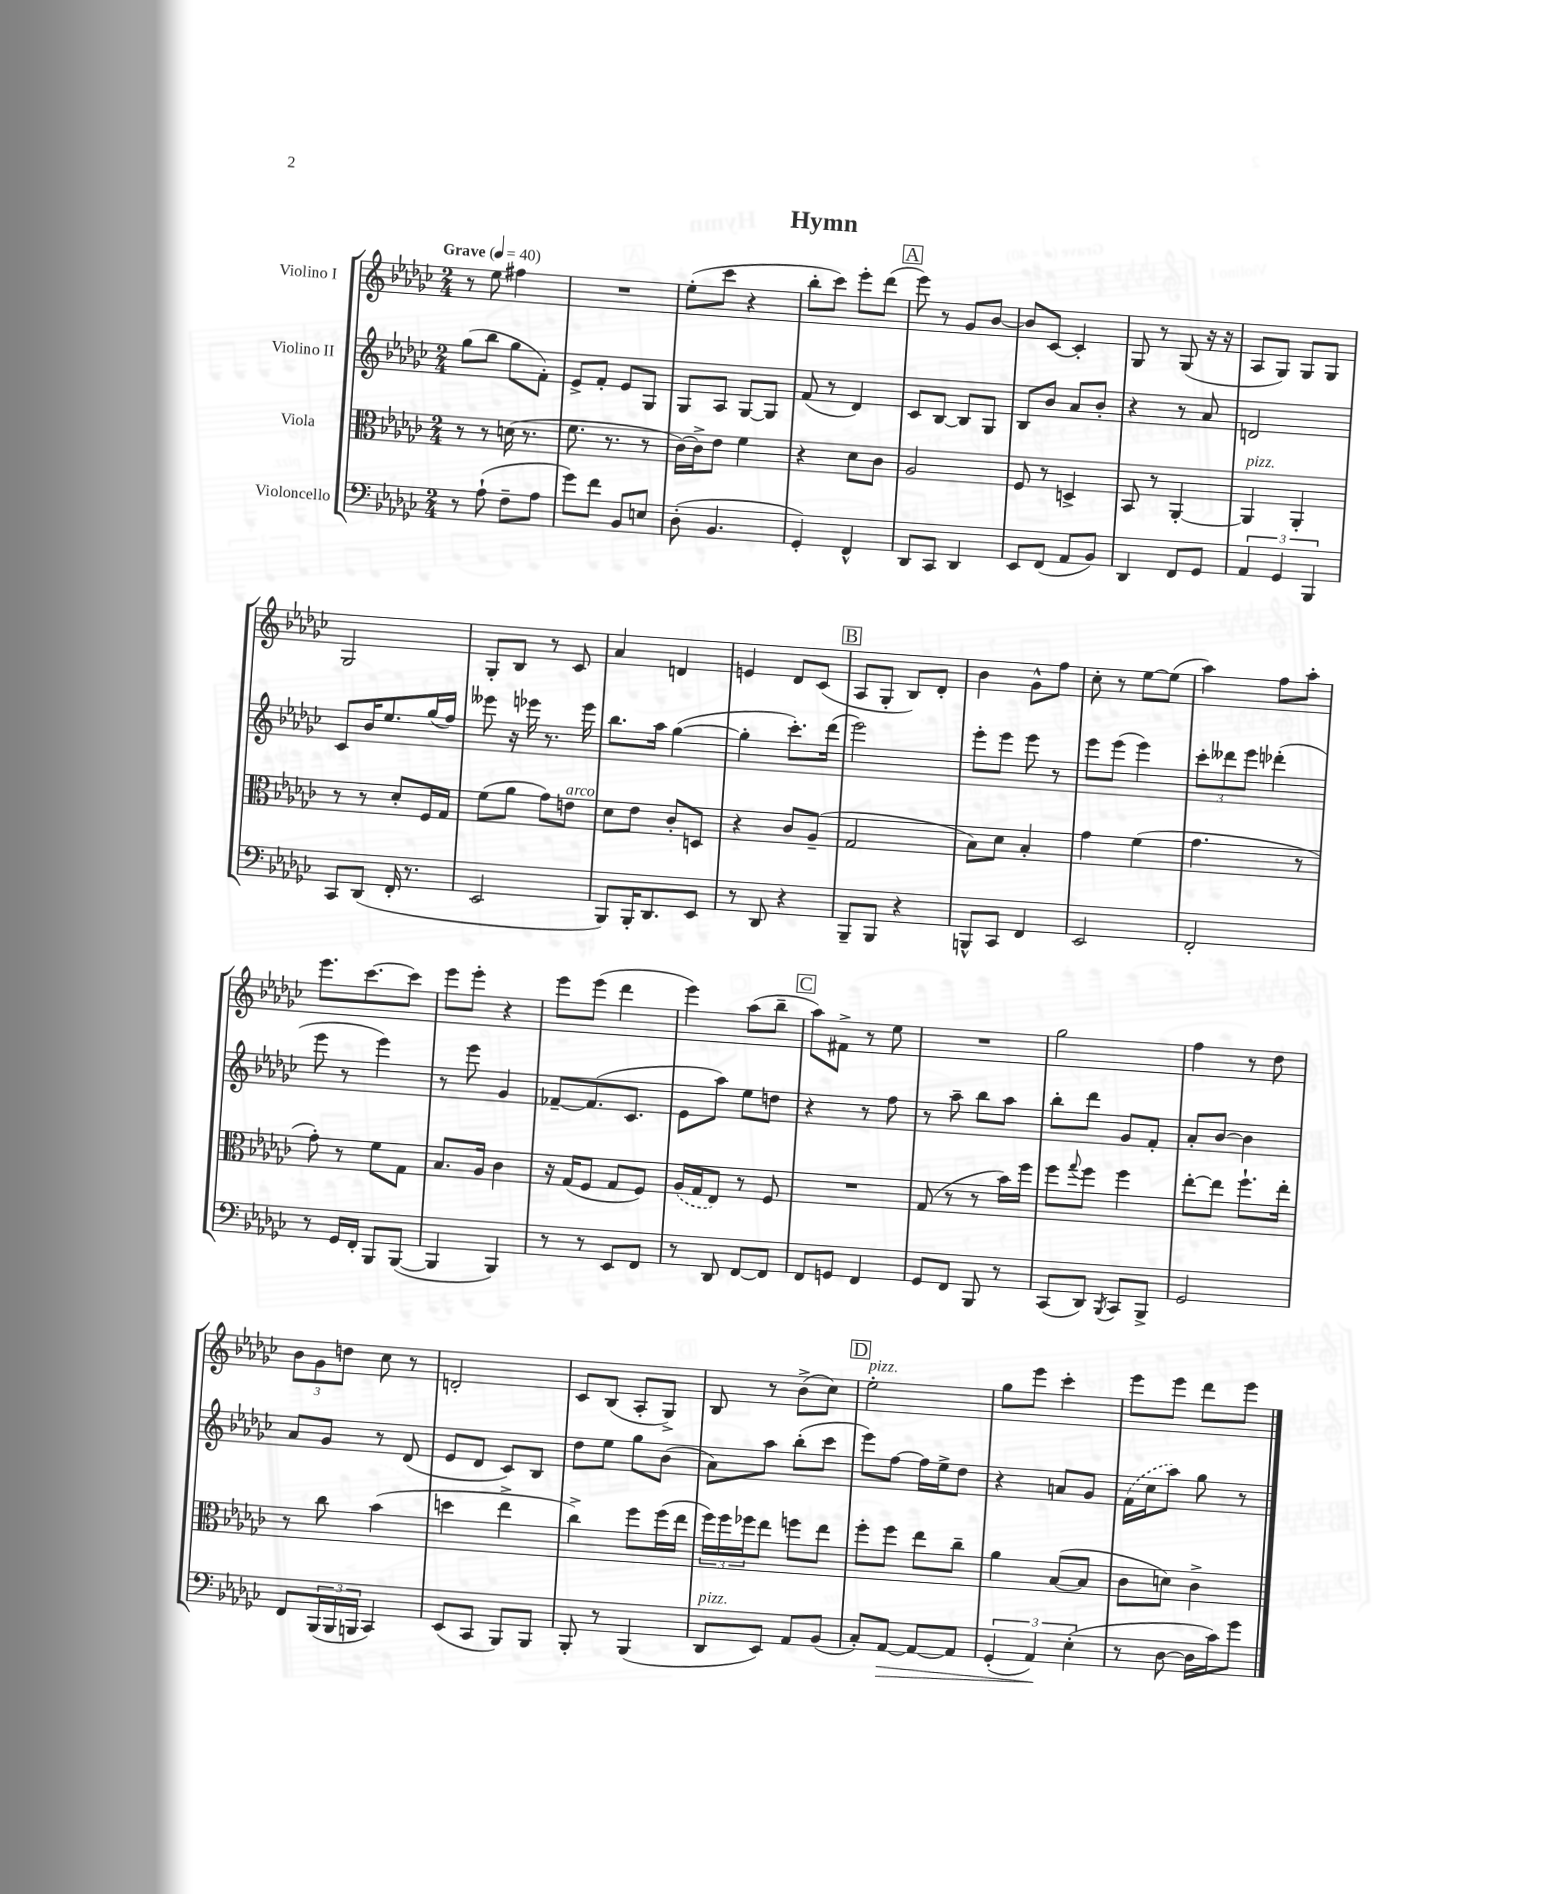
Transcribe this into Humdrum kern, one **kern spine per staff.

**kern	**dynam	**kern	**kern	**kern
*part4	*part4	*part3	*part2	*part1
*staff4	*staff4	*staff3	*staff2	*staff1
*I"Violoncello	*	*I"Viola	*I"Violino II	*I"Violino I
*clefF4	*	*clefC3	*clefG2	*clefG2
*k[b-e-a-d-g-c-]	*	*k[b-e-a-d-g-c-]	*k[b-e-a-d-g-c-]	*k[b-e-a-d-g-c-]
*M2/4	*	*M2/4	*M2/4	*M2/4
*MM40	*	*MM40	*MM40	*MM40
=1	=1	=1	=1	=1
!	!	!	!	!LO:TX:a:B:t=Grave
8r	.	8r	(8gg-\L	8r
(8A-`\	.	8r	8bb-\J	8ee-\
8F~\L	.	(16dn\	8gg-\L	4ff#X\
.	.	8.r	.	.
8A-\J	.	.	8f'\J)	.
=2	=2	=2	=2	=2
8g-\L)	.	8.f\	8e-^/L	2r
8f\J	.	.	8f'/J	.
.	.	8.r	.	.
8BB-/L	.	.	8e-/L	.
8En/J	.	8r	8G-/J	.
=3	=3	=3	=3	=3
(8D-'\	.	[16c-\LL)	8G-/L	(8ee-'\L
.	.	16c-^\J]	.	.
4.BB-/	.	8e-\J	8A-/J	8ccc-\J
.	.	4f\	[8G-/L	4r
.	.	.	8G-/J]	.
=4	=4	=4	=4	=4
4GG-'/)	.	4r	(8f/	8bb-'\L
.	.	.	8r	8ccc-\J)
4FF^^/	.	8d-\L	4d-/)	8eee-'\L
.	.	8c-\J	.	(8ddd-\J
!!LO:REH:place=s1:t=A
=5	=5	=5	=5	=5
8DD-/L	.	2A-/	8c-/L	8eee-\)
8CC-/J	.	.	[8B-/J	8r
4DD-/	.	.	8B-/L]	8g-/L
.	.	.	8G-/J	[8b-/J
=6	=6	=6	=6	=6
8EE-/L	.	8F/	8B-/L	8b-/L]
(8FF/J	.	8r	8b-/J	[8c-/J
8AA-/L	.	4Dn^/	8a-/L	4c-'/]
8BB-/J)	.	.	8b-'/J	.
=7	=7	=7	=7	=7
4DD-/	.	8BB-/	4r	8G-/
.	.	8r	.	8r
8FF/L	.	[4AA-'/	8r	(8G-/
8GG-/J	.	.	8a-/	16r
.	.	.	.	16r
=8	=8	=8	=8	=8
!	!	!LO:TX:a:i:t=pizz.	!	!
6AA-/	.	4AA-/]	2dn/	8A-/L
.	.	.	.	8G-/J)
6GG-/	.	.	.	.
.	.	4AA-'/	.	8G-/L
6BBB-/	.	.	.	.
.	.	.	.	8G-/J
!!LO:LB:g=z
=9	=9	=9	=9	=9
8CC-/L	.	8r	8c-/L	2G-/
(8DD-/J	.	8r	16b-/K	.
.	.	.	8.ee-/	.
16FF'/	.	8d-'/L	.	.
8.r	.	.	.	.
.	.	16F/L	(16gg-/L	.
.	.	16G-/JJ	16ff/JJ)	.
=10	=10	=10	=10	=10
2EE-/	.	(8f\L	8eee--X\	8G-'/L
.	.	8a-\J	16r	8B-/J
.	.	.	16eee-X\	.
.	.	8g-\L)	8.r	8r
!	!	!LO:TX:a:i:t=arco	!	!
.	.	8en\J	.	8c-/
.	.	.	16eee-\	.
=11	=11	=11	=11	=11
8BBB-/L)	.	8d-\L	8.bb-\L	4a-/
16BBB-'/K	.	8e-\J	.	.
8.DD-/	.	.	16aa-\Jk	.
.	.	8c-'/L	([4gg-\	4dn/
8EE-/J	.	8Dn/J	.	.
=12	=12	=12	=12	=12
8r	.	4r	4gg-'\]	4en/
8DD-/	.	.	.	.
4r	.	8c-/L	8.ccc-'\L)	8d-/L
.	.	(8A-~/J	.	(8c-/J
.	.	.	(16ddd-\Jk	.
!!LO:REH:place=s1:t=B
=13	=13	=13	=13	=13
8BBB-~/L	.	2G-/	2eee-\)	8A-/L
8BBB-/J	.	.	.	8G-'/J
4r	.	.	.	8B-/L)
.	.	.	.	8d-'/J
=14	=14	=14	=14	=14
8BBBn^^/L	.	8B-\L)	8eee-'\L	4b-\
8CC-/J	.	8d-\J	8eee-\J	.
4FF/	.	4B-'/	8eee-\	8g-^^\L
.	.	.	8r	8ff\J
=15	=15	=15	=15	=15
2EE-/	.	4g-\	8eee-\L	8cc-'\
.	.	.	(8eee-\J	8r
.	.	(4f\	4eee-\)	[8ee-\L
.	.	.	.	(8ee-\J]
=16	=16	=16	=16	=16
2FF'/	.	4.g-\	12ccc-'\L	4aa-\)
.	.	.	12ddd--X\	.
.	.	.	12eee-\J	.
.	.	.	(4ddd-X'\	8ff\L
.	.	8r	.	8aa-'\J
!!LO:LB:g=z
=17	=17	=17	=17	=17
8r	.	8g-'\)	8eee-\	8.eee-\L
16GG-/LL	.	8r	8r	.
16FF'/JJ	.	.	.	[8.ccc-\
8BBB-/L	.	8f\L	4eee-\)	.
([8BBB-/J	.	8G-\J	.	8ccc-\J]
=18	=18	=18	=18	=18
4BBB-/]	.	8.B-/L	8r	8eee-\L
.	.	.	8eee-\	8eee-'\J
.	.	16A-/Jk	.	.
4BBB-/)	.	4c-\	4g-/	4r
=19	=19	=19	=19	=19
8r	.	16r	[8f-X~/L	8eee-\L
.	.	(16G-/KL	.	.
8r	.	8F/J	(8.f-/]	(8eee-\J
8EE-/L	.	8G-/L	.	4ddd-\
.	.	.	8.c-/J	.
8FF/J	.	8F/J)	.	.
=20	=20	=20	=20	=20
8r	.	(16A-/LL	8e-\L	4eee-\)
.	.	16G-/J	.	.
8DD-/	.	8E-/J)	8aa-\J)	.
[8FF/L	.	8r	8ee-\L	(8aa-\L
8FF/J]	.	8F/	8ddn\J	8bb-~\J
!!LO:REH:place=s1:t=C
=21	=21	=21	=21	=21
8FF/L	.	2r	4r	8aa-\L)
8GGn/J	.	.	.	8f#X^\J
4FF/	.	.	8r	8r
.	.	.	8ff\	8ee-\
=22	=22	=22	=22	=22
8GG-/L	.	(8G-/	8r	2r
8FF/J	.	8r	8aa-~\	.
8BBB-/	.	8r	8bb-\L	.
8r	.	16b-\LL)	8aa-\J	.
.	.	16ff\JJ	.	.
=23	=23	=23	=23	=23
(8CC-/L	.	8ff\L	8bb-'\L	2gg-\
.	.	8qqgg-/	.	.
8DD-/J)	.	8ff\J	8ddd-\J	.
8qBBB-/	.	.	.	.
8CC-/L	.	4ff\	8g-/L	.
8BBB-^/J	.	.	8f'/J	.
=24	=24	=24	=24	=24
2GG-/	.	[8ee-'\L	8a-'/L	4ff\
.	.	8ee-\J]	[8b-/J	.
.	.	8.ff`\L	4b-\]	8r
.	.	.	.	8dd-\
.	.	16ee-'\Jk	.	.
!!LO:LB:g=z
=25	=25	=25	=25	=25
8FF/L	.	8r	8a-/L	12b-\L
.	.	.	.	12g-\
(24BBB-/L	.	8cc-\	8g-/J	.
24BBB-/	.	.	.	12ddn\J
24BBBn/JJ	.	.	.	.
4CC-/)	.	(4b-\	8r	8cc-\
.	.	.	(8d-/	8r
=26	=26	=26	=26	=26
(8EE-/L	.	4ddn\	8e-/L	2dn'/
8CC-/J	.	.	8d-/J	.
8BBB-/L)	.	4ee-^\	8c-/L)	.
8BBB-/J	.	.	8B-/J	.
=27	=27	=27	=27	=27
8BBB-'/	.	4cc-^\)	8dd-\L	8c-/L
8r	.	.	8ee-\J	(8B-/J
(4BBB-/	.	8ff\L	8gg-\L	8A-'/L
.	.	(16ff\L	(8b-\J	8G-^/J)
.	.	16ee-\JJ	.	.
=28	=28	=28	=28	=28
!LO:TX:a:i:t=pizz.	!	!	!	!
8DD-/L	.	24ff\LL)	8a-\L)	8B-/
.	.	24ff\	.	.
.	.	24ff-X\J	.	.
8EE-/J)	.	8ee-\J	8aa-\J	8r
8AA-/L	.	8ffn\L	(8bb-'\L	(8b-^\L
(8BB-/J	.	8ee-\J	8ccc-\J	8cc-\J)
!!LO:REH:place=s1:t=D
=29	=29	=29	=29	=29
!	!	!	!	!LO:TX:a:i:t=pizz.
8C-'/L)	.	8ff'\L	8eee-\L)	2ee-'\
!	!LO:HP:b	!	!	!
[8AA-/J	>	8ff\J	[8ff\J	.
8AA-/L_	.	8ee-\L	16ff\LL]	.
.	.	.	16ee-^\J	.
8AA-/J]	.	8cc-~\J	8dd-\J	.
=30	=30	=30	=30	=30
(6GG-'/	.	4a-\	4r	8gg-\L
.	.	.	.	8eee-\J
6AA-/)	.	.	.	.
.	.	([8B-/L	8an/L	4ccc-'\
(6E-'\	]	.	.	.
.	.	8B-/J]	8g-/J	.
=31	=31	=31	=31	=31
8r	.	8c-\L	(16f\LL	8eee-\L
.	.	.	16cc-\J	.
[8D-\	.	8dn\J)	8aa-\J)	8eee-\J
16D-\LL]	.	4c-^\	8gg-\	8ddd-\L
16c-\J)	.	.	.	.
8g-\J	.	.	8r	8eee-\J
==	==	==	==	==
*-	*-	*-	*-	*-
